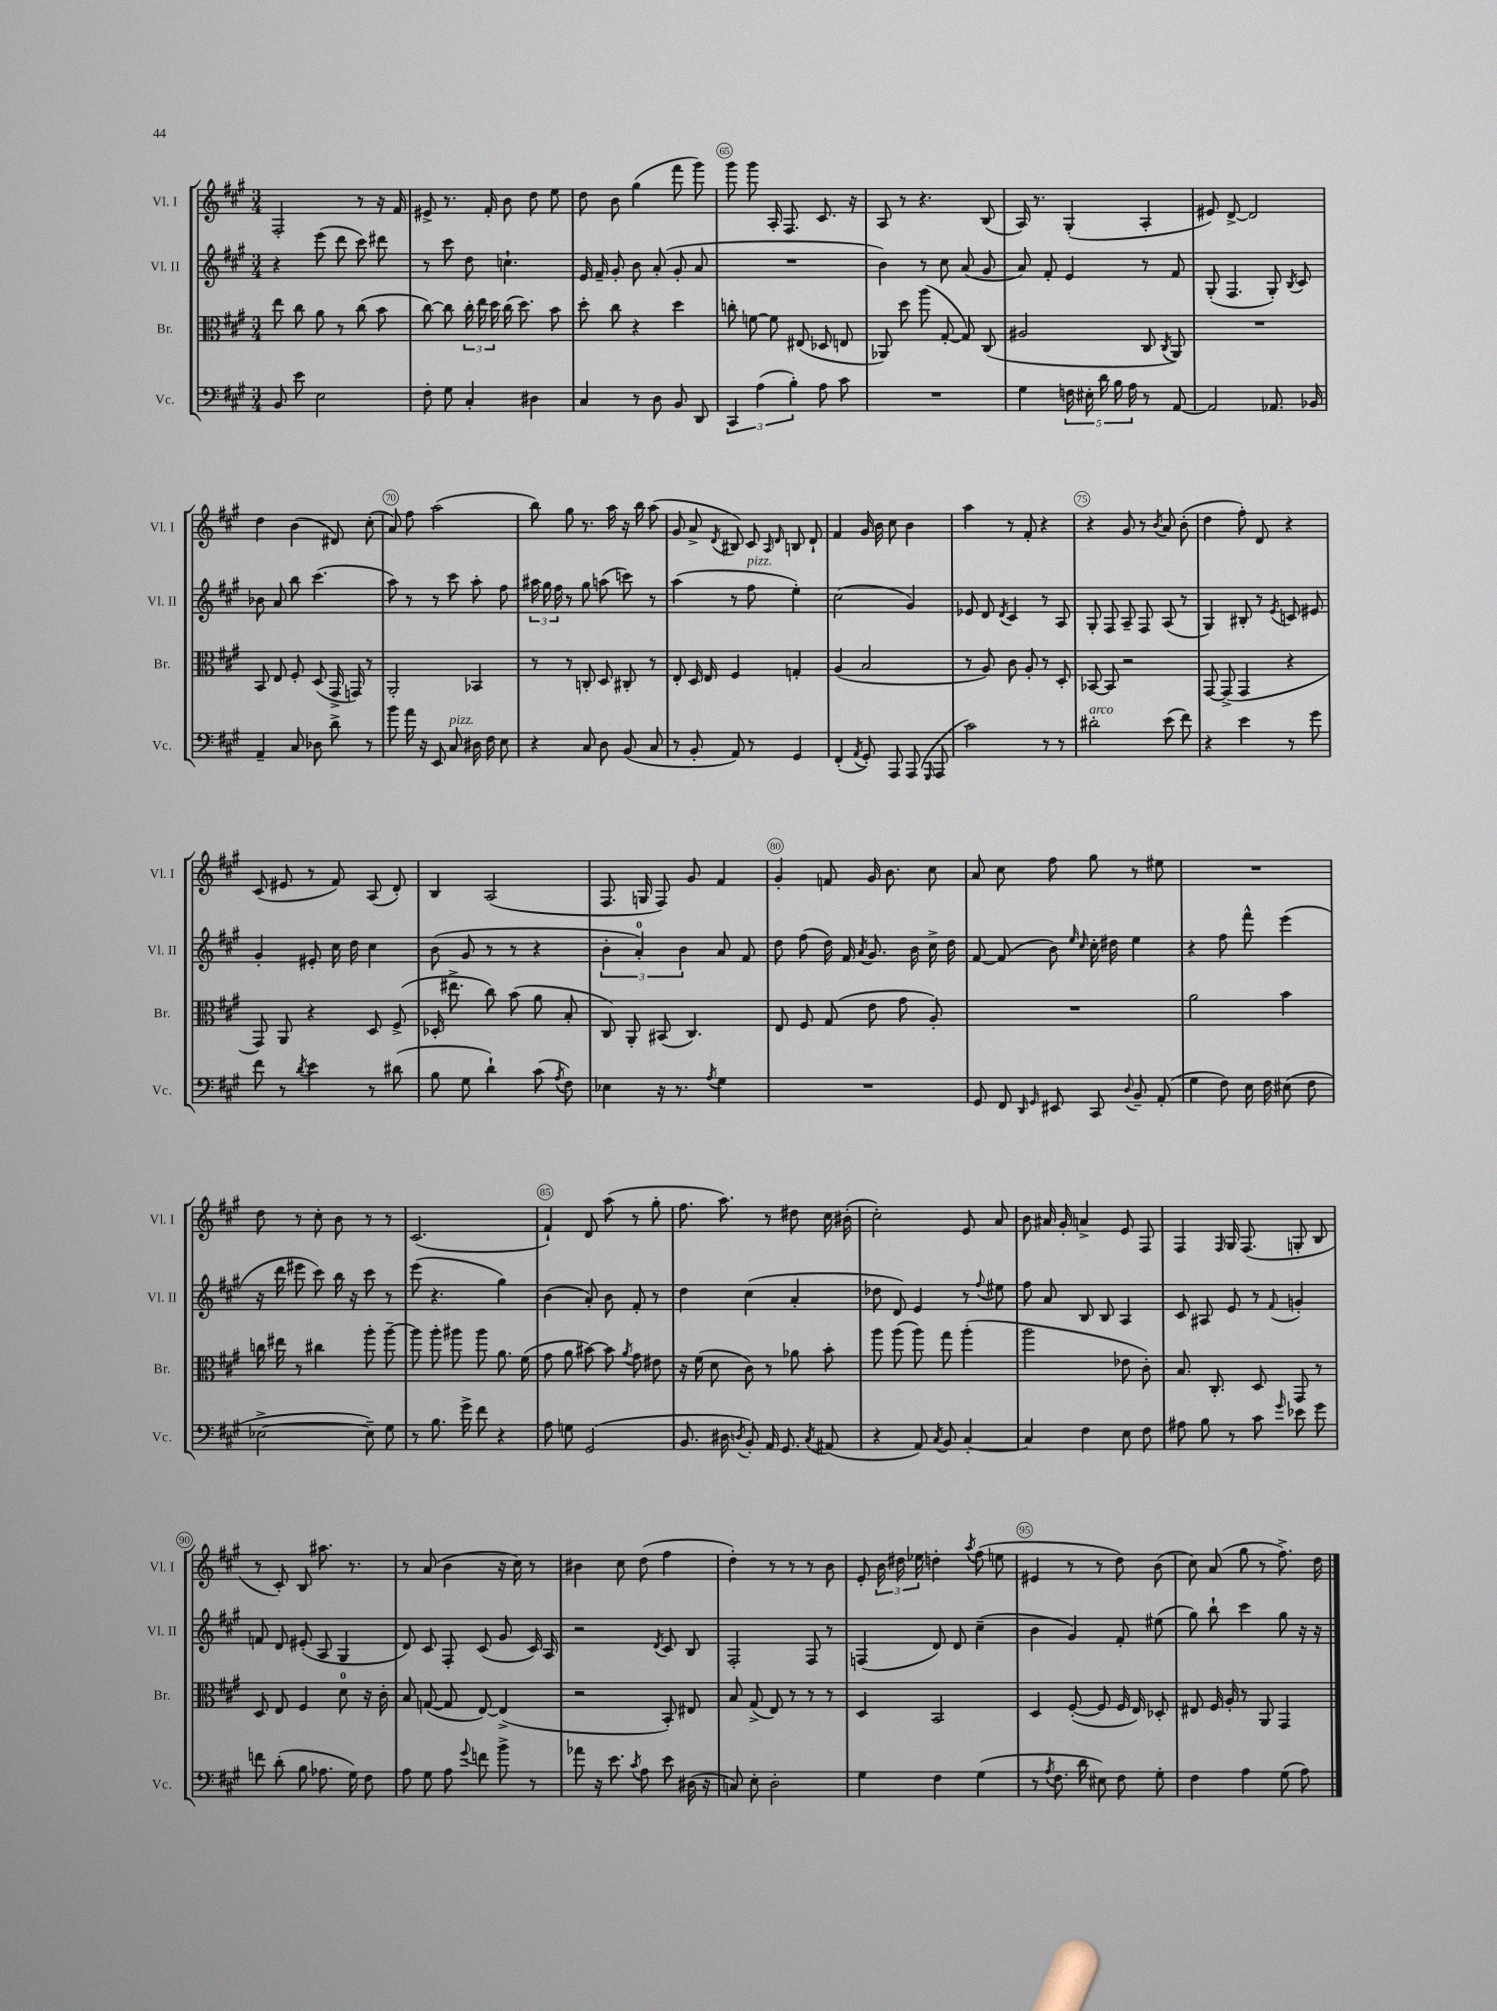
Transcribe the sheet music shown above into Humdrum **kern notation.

**kern	**kern	**kern	**kern
*part4	*part3	*part2	*part1
*staff4	*staff3	*staff2	*staff1
*I"Vc.	*I"Br.	*I"Vl. II	*I"Vl. I
*I'Vc.	*I'Br.	*I'Vl. II	*I'Vl. I
*clefF4	*clefC3	*clefG2	*clefG2
*k[f#c#g#]	*k[f#c#g#]	*k[f#c#g#]	*k[f#c#g#]
*M3/4	*M3/4	*M3/4	*M3/4
=62	=62	=62	=62
8BB/	8ee\	4r	2F#'/
8e\	8cc#\	.	.
2E\	8a\	(8eee\	.
.	8r	8ddd\	.
.	(8cc#\	8ccc#\)	8r
.	8b\	8ddd#X\	16r
.	.	.	16f#/
=63	=63	=63	=63
8F#'\	[8cc#\)	8r	8e#X^/
8G#\	8cc#\]	8ccc#\	8.r
4C#'/	24cc#'\	8dd\	.
.	24ee\	.	.
.	.	.	16f#'/
.	24dd\	.	.
.	(16cc#\	4.ccn`\	8b\
.	8.dd\)	.	.
4D#X\	.	.	8dd\
.	8b\	.	8ee\
=64	=64	=64	=64
4C#/	8dd'\	16e/	8dd\
.	.	16f#~/	.
.	8cc#\	8g#'/	8b\
8r	4r	8b\	(4gg#\
8D\	.	(8a'/	.
8BB/	4dd\	8g#'/	8fff#\
8DD/	.	8a/	8ggg#\)
=65	=65	=65	=65
6CC#/	8ccn'\	2.r	8ggg#\
.	[8fn\	.	8ggg#\
(6A\	.	.	.
.	8f\]	.	16A'/
.	.	.	8.F#/
6B'\)	.	.	.
.	(8E#X/	.	.
8A\	8D-X/	.	8.c#/
8c#\	8En/	.	.
.	.	.	16r
=66	=66	=66	=66
2.r	8AA-X/)	4b\)	8A/
.	8dd\	.	8r
.	(8aa\	8r	4.r
.	[8G#'/	8cc#\	.
.	8G#/])	(8a/	.
.	(8C#/	8g#/	(8B/
=67	=67	=67	=67
4G#\	2A#X/	8a/)	16A/)
.	.	.	8.r
.	.	8f#'/	.
20Fn\	.	4e/	(4G#'/
20E#X'\	.	.	.
20d\	.	.	.
20B\	.	.	.
20A\	.	.	.
8r	8C#/	8r	4A'/
.	8qC#/	.	.
[8AA/	8AA/)	8f#/	.
=68	=68	=68	=68
2AA/]	2.r	(8G#'/	8e#X/)
.	.	4.F#/	[8d^/
.	.	.	2d/]
8.AA-X/	.	8G#'/)	.
.	.	8qB/	.
.	.	8c#/	.
16BB-X/	.	.	.
!!LO:LB:g=z
=69	=69	=69	=69
4AA~/	8BB/	8b-X\	4dd\
.	8E/	8a/	.
8C#/	8F#'/	8bb\	(4b\
8D-X\	(8D/	(4.ccc#\	.
8d^\	16GG#^/	.	8d#X/)
.	16GGn/)	.	.
8r	8r	.	(8cc#'\
=70	=70	=70	=70
8b\	2AA'/	8aa\)	8a/)
16a\	.	8r	8ff#\
16r	.	.	.
8EE/	.	8r	(2aa\
!LO:TX:a:i:t=pizz.	!	!	!
8C#/	.	8ccc#\	.
16D#X\	4BB-X/	8aa'\	.
16F#\	.	.	.
8E\	.	8ff#\	.
=71	=71	=71	=71
4r	8r	24aa#X\	8bb\)
.	.	24gg#\	.
.	.	24ff#\	.
.	8r	8r	8gg#\
8C#/	8Cn'/	8gg#\	8.r
8D\	8D/	(8aan\	.
.	.	.	16aa\
(8BB/	8C#X'/	8cccn\)	16r
.	.	.	16bb\
8C#/	8r	8r	(8aa\
=72	=72	=72	=72
8r	8E'/	(4aa\	8g#/
8BB'/	16D/	.	8a^/
.	16E/	.	.
.	.	.	8qd/
8AA/)	4F#/	8r	8B#X/)
!	!	!LO:TX:a:i:t=pizz.	!
8r	.	8ff#\	8c#/
.	.	.	16qqA/
.	.	.	16qqd/
4GG#/	4Gn'/	4ee'\)	8Bn/
.	.	.	8d`/
=73	=73	=73	=73
(4FF#'/	(4A/	(2cc#\	4f#/
8qAA/	.	.	.
8GG#'/)	2B/	.	16g#/
.	.	.	16b\
8AAA/	.	.	8cc#\
(8AAA/	.	4g#/)	4b\
16qqGGG#/	.	.	.
8AAA/	.	.	.
=74	=74	=74	=74
2c#\)	8r	8e-X/	4aa\
.	8A/)	8d/	.
.	.	8qd/	.
.	8c#\	4c#/	8r
.	8A'/	.	8f#'/
8r	8r	8r	4r
8r	8D'/	8A/	.
=75	=75	=75	=75
!LO:TX:a:i:t=arco	!	!	!
2d#X'\	[8BB-X/	8G#'/	4r
.	8BB-/]	8F#/	.
.	2r	8A~/	8g#/
.	.	8F#/	8r
.	.	.	8qb/
(8e\	.	(8A/	8a/
8f#\)	.	8r	(8b'\
=76	=76	=76	=76
4r	[8GG#/	4G#/)	4dd\
.	(8GG#^/]	.	.
4e\	4GG#/	8B#X'/	8ff#'\)
.	.	8r	8d/
.	.	8qe/	.
8r	4r	8cn/	4r
8g#\	.	8e#X/	.
!!LO:LB:g=z
=77	=77	=77	=77
8f#\	8GG#/)	4g#'/	(8c#/
8r	8AA/	.	8e#X/
8qd/	.	.	.
4e\	4r	8e#X'/	8r
.	.	16cc#\	8f#/)
.	.	16dd\	.
8r	8D/	4cc#\	(8A/
(8d#X\	(8F#^/	.	8d'/)
=78	=78	=78	=78
8B\	16D-X'/	(8b\	4B/
.	8.ee#X^\	.	.
8G#\	.	8g#/	.
4d`\)	8cc#\)	8r	(2A/
.	(8b\	8r	.
(8c#\	8a\	4r	.
8qA/	.	.	.
8F#\)	8B'/	.	.
=79	=79	=79	=79
4E-X\	8C#/)	6b'\	8.F#/
.	8AA'/	.	.
.	.	6a'/)	.
.	.	.	16Gn/
16r	(8BB#X/	.	8F#/)
8.r	.	.	.
.	.	6b\	.
.	4.C#/)	.	8g#/
8qA/	.	.	.
4G#\	.	8a/	4f#/
.	.	8f#/	.
=80	=80	=80	=80
2.r	8E/	8dd\	4g#'/
.	8F#/	(8ff#\	.
.	(8G#/	16dd\)	8fn/
.	.	16f#/	.
.	.	8qa/	.
.	8e\	8.g#/	16g#/
.	.	.	8.b\
.	8g#\	.	.
.	.	16b\	.
.	8A'/)	16cc#^\	8cc#\
.	.	16dd\	.
=81	=81	=81	=81
8GG#/	2.r	[8f#/	8a/
8FF#/	.	(8f#/]	8cc#\
16qqDD/	.	.	.
16qqGG#/	.	.	.
8EE#X/	.	8b\)	8ff#\
.	.	16qqee/	.
.	.	16qqcc#/	.
8CC#/	.	16cc#'\	8gg#\
.	.	16dd#X\	.
8qqD/	.	.	.
8BB~/	.	4ee\	8r
(8AA'/	.	.	8ee#X\
=82	=82	=82	=82
4G#\	2a\	4r	2.r
8F#\)	.	8ff#\	.
16E\	.	8fff#^^\	.
16F#\	.	.	.
(8E#X\	4b\	(4eee\	.
8F#\	.	.	.
!!LO:LB:g=z
=83	=83	=83	=83
[2E-X^\	16ccn\	16r	8dd\
.	16ee#X\	16ddd\	.
.	8r	8eee#X\	8r
.	4cc#X\	8ccc#\)	8cc#'\
.	.	16bb\	8b\
.	.	16r	.
8E-~\])	8aa'\	8ccc#\	8r
8G#\	[8aa~\	8r	8r
=84	=84	=84	=84
8r	8aa\]	(8eee\	(2.c#/
8.B\	8aa'\	4.r	.
.	8aa#X\	.	.
16g#^\	.	.	.
8f#\	8aa#\	.	.
4r	8.a\	4gg#\)	.
.	(16f#\	.	.
=85	=85	=85	=85
8A\	8g#\	(4b\	4f#`/)
8Gn\	8a\	.	.
(2GG#/	[8b#X\)	8a'/)	8d/
.	8b#\]	8b\	(8aa\
.	8qa/	.	.
.	8g#\	8f#'/	8r
.	8e#X\	8r	8gg#'\
=86	=86	=86	=86
8.BB/	16r	4dd\	8.ff#\
.	(16f#\	.	.
.	8d\	.	.
16D#X\	.	.	8.aa\)
8qDn/	.	.	.
8BB'/)	8c#\)	(4cc#\	.
16AA/	8r	.	8r
8.GG#/	.	.	.
.	8a-X\	4a'/	8dd#X\
8qC#/	.	.	.
(8AA#X/	8b'\	.	16cc#\
.	.	.	(16b#X'\
=87	=87	=87	=87
4r	8aa\	8dd-X\	2cc#'\)
.	(8aa\	8d/)	.
8AA/)	8aa\)	4e/	.
8qC#/	.	.	.
8BB/	8gg#\	.	.
[4C#'/	(4aa'\	8r	8e/
.	.	8qqff#/	.
.	.	8ee#X\	8a/
=88	=88	=88	=88
4C#/]	2aa\	8ff#\	8b\
.	.	8a/	16a#X/
.	.	.	16g#'/
4F#\	.	8B/	4an^/
.	.	8B/	.
8E\	8e-X\	4A/	8e/
8F#\	8c#'\)	.	8F#/
=89	=89	=89	=89
8A#X\	8.B/	8c#/	4F#/
8B\	.	8A#X/	.
.	8.C#'/	.	.
.	.	.	16qqF#/
8r	.	8e/	16G#/
.	.	.	(8.F#/
8c#\	8D/	8r	.
16qqg#/	.	8qqf#/	.
8e-X\	8GG#/	4gn'/	8Gn'/
8g#\	8r	.	8B/
!!LO:LB:g=z
=90	=90	=90	=90
8fn\	8D/	8fn/	8r
(8d'\	8E/	8d/	8c#'/)
8B\	4F#/	(8e#X'/	8B/
8.A-X\	.	8A/	8.aa#X\
.	8d\	4G#/	.
16G#\)	.	.	8.r
8F#\	16r	.	.
.	16c#'\	.	.
=91	=91	=91	=91
8A\	8B/	8d/)	8r
8G#\	([8Gn/	8c#/	(8a/
8A\	8G/]	8F#'/	4b\
8qqg#/	.	.	.
8fn\	[8E/)	(8c#/	.
8b^\	(4E^/]	8g#/	16r
.	.	.	16cc#\)
8r	.	16c#/)	8r
.	.	16A/	.
=92	=92	=92	=92
8a-X\	2r	2r	4b#X\
16r	.	.	.
8.e\	.	.	.
.	.	.	8cc#\
8qc#/	.	.	.
8A\	.	.	(8dd\
.	.	8qd/	.
8e\	8BB'/)	8c#/	4ff#\
(16D#X\	8E#X/	8B/	.
16r	.	.	.
=93	=93	=93	=93
8Cn/)	8B/	2F#'/	4dd'\)
8E'\	(8G#^/	.	.
2D'\	8E/)	.	8r
.	8r	.	8r
.	8r	8F#/	8r
.	8r	8r	8b\
=94	=94	=94	=94
4G#\	4D/	(4Fn/	8e'/
.	.	.	24b\
.	.	.	24dd#X\
.	.	.	24ee-X\
4F#\	2BB/	8d/)	4ddn'\
.	.	8d/	.
.	.	.	8qaa/
(4G#\	.	(4cc#~\	(8ff#\
.	.	.	8een\
=95	=95	=95	=95
8r	4D/	4b\	4e#X/
8qA/	.	.	.
8.F#\	.	.	.
.	([8F#'/	4g#/)	8r
16d\	.	.	.
8E#X\)	8F#/]	.	8r
8F#\	16F#/	8f#'/	8dd\)
.	16E/)	.	.
8G#'\	8D-X'/	(8ee#X\	(8b\
=96	=96	=96	=96
4F#\	8E#X/	8gg#\)	8cc#\)
.	16F#/	8bb`\	(8a/
.	16A'/	.	.
4A\	8r	4ccc#\	8gg#\
.	8AA/	.	8r
(8G#\	4GG#/	8gg#\	8.ff#^\)
8A\)	.	16r	.
.	.	16r	16dd\
==	==	==	==
*-	*-	*-	*-
